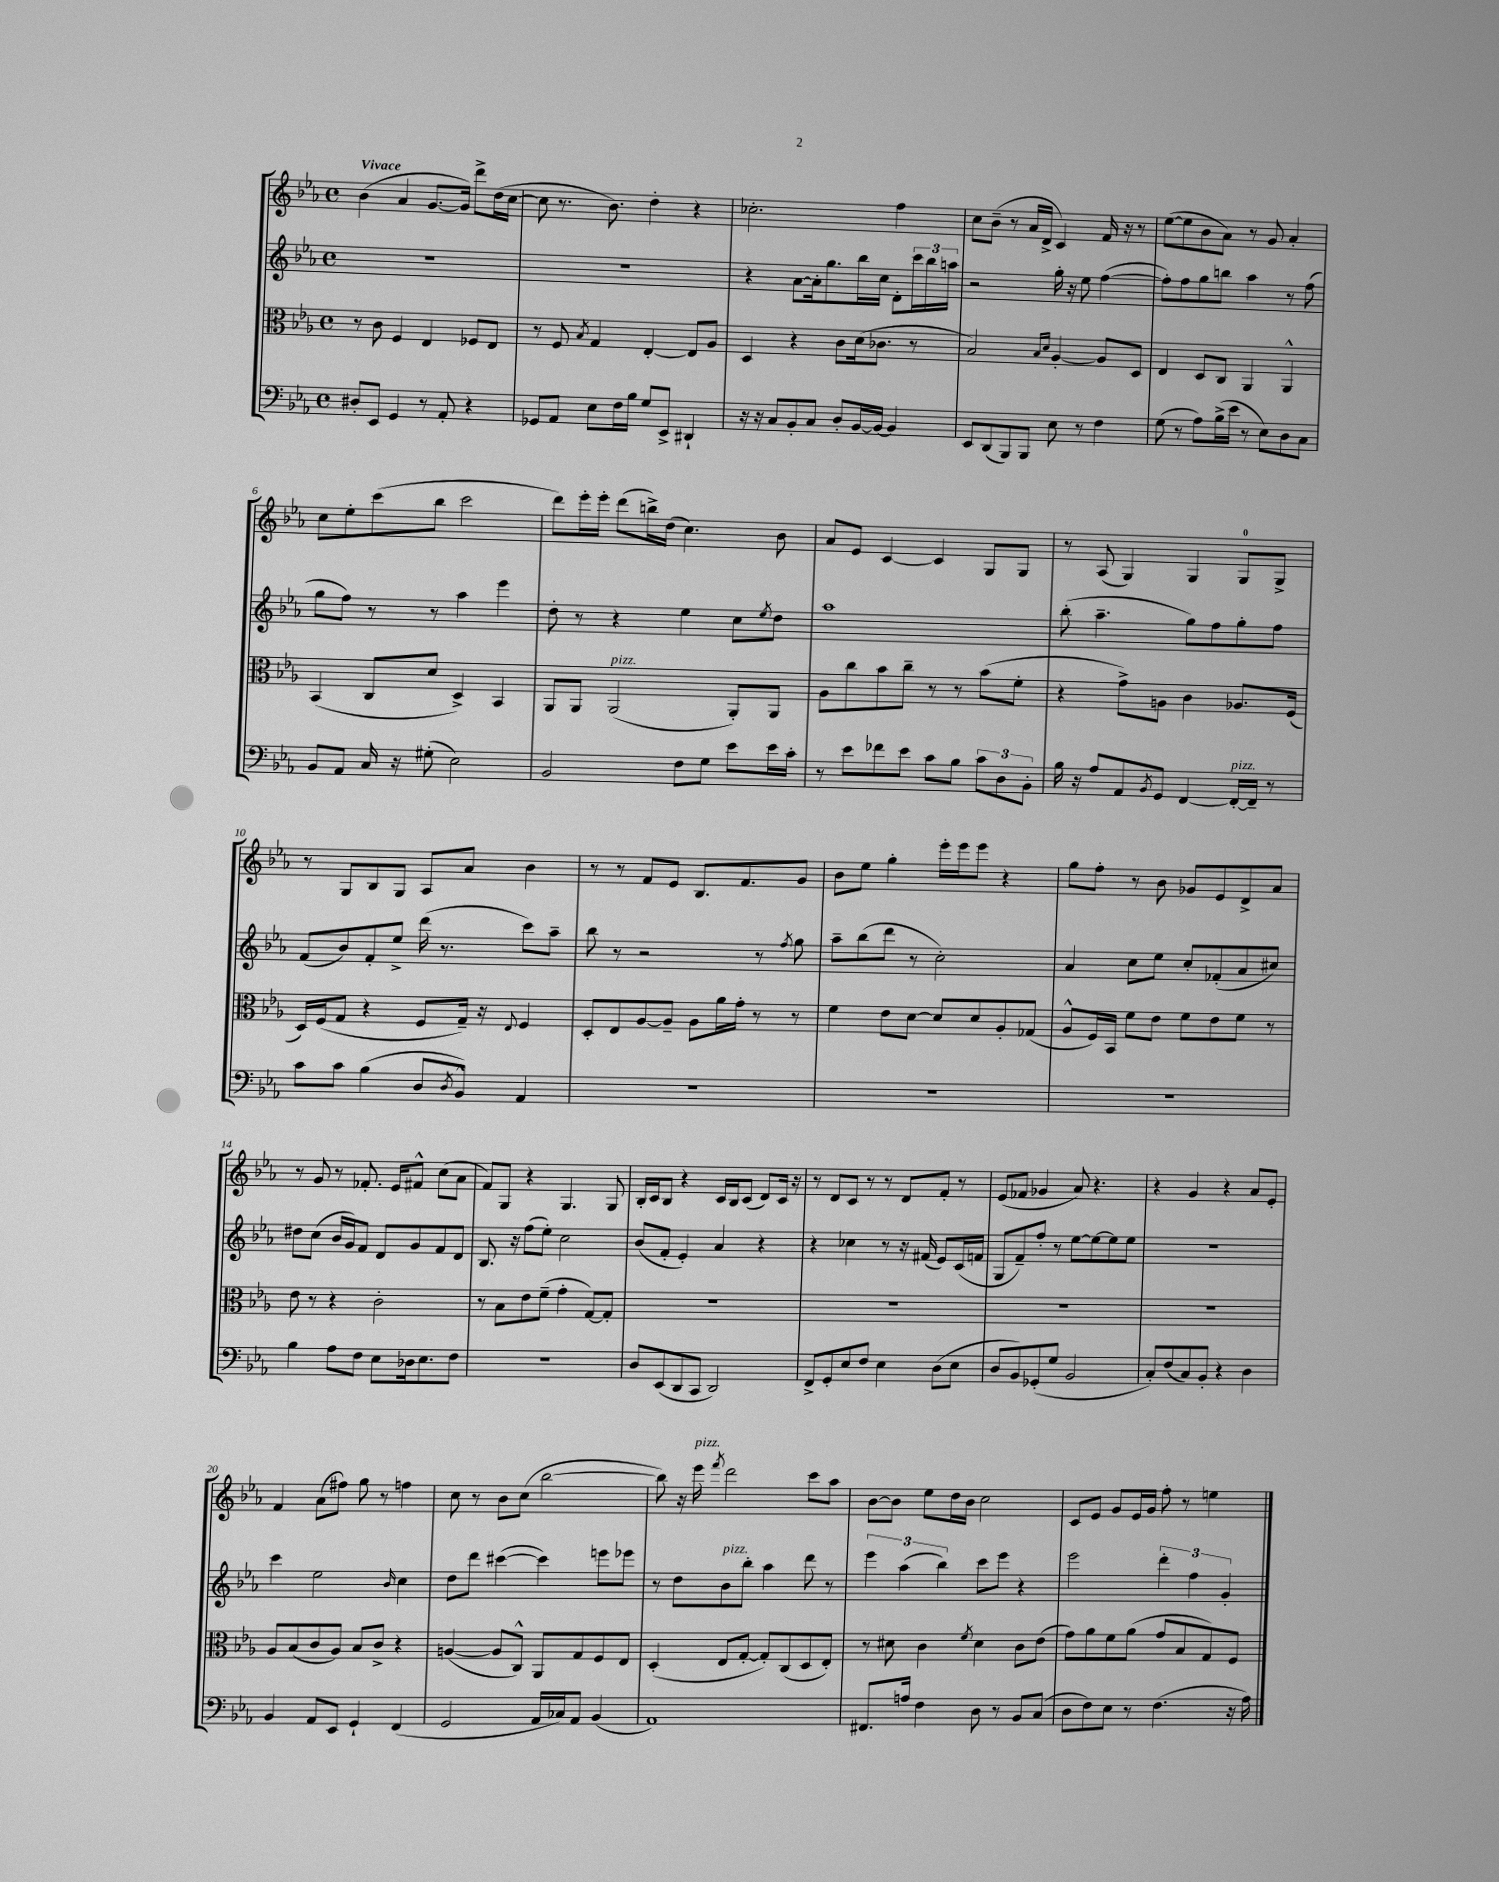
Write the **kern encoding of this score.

**kern	**kern	**kern	**kern
*staff4	*staff3	*staff2	*staff1
*clefF4	*clefC3	*clefG2	*clefG2
*k[b-e-a-]	*k[b-e-a-]	*k[b-e-a-]	*k[b-e-a-]
*M4/4	*M4/4	*M4/4	*M4/4
*met(c)	*met(c)	*met(c)	*met(c)
8D#'/L	8r	1r	(4b-\
8EE-/J	8c\	.	.
4GG/	4F/	.	4a-/
8r	4E-/	.	[8.g/L
8AA-'/	.	.	.
.	.	.	16g/]Jk)
4r	8F-/L	.	8ddd^\L
.	8E-/J	.	(16dd\L
.	.	.	[16cc\JJ
=	=	=	=
8GG-/L	8r	1r	8cc\]
8AA-/J	8F/	.	8.r
.	8qB-/	.	.
8E-\L	4G/	.	.
.	.	.	8.b-\)
16F\L	.	.	.
16B-\JJ	.	.	.
8G/L	[4E-'/	.	4dd'\
8EE-^/J	.	.	.
4DD#`/	8E-/]L	.	4r
.	8A-/J	.	.
=	=	=	=
16r	4D/	4r	2.cc-'\
16r	.	.	.
8C/L	.	.	.
8BB-'/	4r	[8a-\L	.
8C/J	.	16a-'\]k	.
.	.	8.gg\	.
8D'/L	8c\L	.	.
[16BB-/L	(16d\k	16bb-\L	.
16BB-/_JJ	8.c-\J	16cc\JJ	.
4BB-/]	.	8d'\L	4ff\
.	8r	24ccc\L	.
.	.	24bb-\	.
.	.	24aa\JJ	.
=	=	=	=
8EE-/L	2B-/)	2r	8cc\L
(8DD/	.	.	(8b-~\J
8BBB-/)	.	.	8r
8BBB-/J	.	.	16a-/LL
.	.	.	16d^/JJ
.	16qqB-/LL	.	.
.	16qqd/JJ	.	.
8E-\	[4A-'/	16gg'\	4c/)
.	.	16r	.
8r	.	8ee-\	.
4F\	8A-/]L	([4ff\	16f/
.	.	.	16r
.	8D/J	.	8r
=	=	=	=
(8G\	4E-/	8ff'\]L)	([8ee-\L
8r	.	8ff\	8ee-\]
8A-\L)	8D/L	8gg\	8b-\
(16B-^\L	8C/J	8bb\J	8a-\J)
16e-\JJ	.	.	.
8r	4AA-/	4aa-\	8r
8E-\L)	.	.	8g/
8D\	4AA-^^/	8r	4a-'/
8C\J	.	(8ff\	.
=	=	=	=
8BB-/L	(4BB-/	8gg\L	8cc\L
8AA-/J	.	8ff\J)	8ee-'\
16C/	8C/L	8r	(8ccc\
16r	.	.	.
(8G#'\	8d/J	8r	8bb-\J
2E-\)	4D^/)	4aa-\	2ccc\
.	4BB-/	4eee-\	.
=	=	=	=
2BB-/	8AA-/L	8dd'\	8ddd\L)
.	8AA-/J	8r	16eee-'\L
.	.	.	16eee-'\JJ
.	(2AA-/	4r	(8ddd\L
.	.	.	16bb^\L)
.	.	.	(16dd\JJ
8F\L	.	4ee-\	4.cc\)
8G\J	.	.	.
8e-\L	8AA-'/L)	8cc\L	.
.	.	8qee-/	.
16e-\L	8AA-/J	8dd\J	8b-\
16c'\JJ	.	.	.
=	=	=	=
8r	8A-\L	1aa-	8a-/L
8e-\L	8cc\	.	8e-/J
8f-\	8b-\	.	[4c/
8e-\J	8cc~\J	.	.
8c\L	8r	.	4c/]
8B-\J	8r	.	.
12c\L	(8b-\L	.	8G/L
12D\	.	.	.
.	8f'\J	.	8G/J
12BB-'\J	.	.	.
=	=	=	=
16B-\	4r	(8bb-'\	8r
16r	.	.	.
8A-/L	.	4.aa-~\	(8A-/
8AA-/	8g^\L)	.	4G/)
8qBB-/	.	.	.
8GG/J	8A\J	.	.
[4FF/	4c\	8gg\L)	4G/
.	.	8ff\	.
16FF'/_LL	8.A-/L	8gg'\	8G/L
16FF~/]JJ	.	.	.
8r	.	8ff\J	8G^/J
.	(16F/Jk	.	.
=	=	=	=
8c\L	16D/LL)	(8f/L	8r
.	(16F/J	.	.
8c\J	8G/J	8b-/)	8G/L
(4B-\	4r	8f'/	8B-/
.	.	8ee-^/J	8G/J
8D/L	8F/L	(16ddd\	8A-/L
.	.	8.r	.
8qD/	.	.	.
8BB-^^/J)	16G~/Jk)	.	8a-/J
.	16r	.	.
.	8qqE-/	.	.
4AA-/	4F/	8ccc\L)	4b-\
.	.	8aa-~\J	.
=	=	=	=
1r	8D'/L	8bb-\	8r
.	8E-/	8r	8r
.	[8A-/	2r	8f/L
.	8A-~/]J	.	8e-/J
.	8A-\L	.	8.B-/L
.	16a-\L	.	.
.	16g'\JJ	.	8.f/
.	8r	8r	.
.	.	8qff/	.
.	8r	8gg\	8g/J
=	=	=	=
1r	4f\	8aa-~\L	8b-\L
.	.	(8bb-\	8ee-\J
.	8e-\L	8ddd\J	4gg'\
.	[8d\J	8r	.
.	8d/]L	2cc'\)	16eee-'\LL
.	.	.	16eee-\J
.	8d/	.	8eee-\J
.	8A-'/	.	4r
.	(8G-/J	.	.
=	=	=	=
1r	8A-^^/L	4a-/	8gg\L
.	16F/L)	.	8ff'\J
.	16BB-/JJ	.	.
.	8f\L	8cc\L	8r
.	8e-\J	8ee-\J	8b-\
.	8f\L	8cc'/L	8g-/L
.	8e-\	(8f-'/	8e-/
.	8f\J	8a-/	8d^/
.	8r	8cc#/J)	8a-/J
=	=	=	=
4B-\	8e-\	8dd#\L	8r
.	8r	(8cc\J	8g/
8A-\L	4r	16b-/LL	8r
.	.	16g/J)	.
8F\J	.	8f/J	8.f-'/
8E-\L	2c'\	8d/L	.
.	.	.	16e-/LK
16D-\k	.	8g/	8f#^^/J
8.E-\	.	.	.
.	.	8f/	(8cc\L
8F\J	.	8d/J	8a-\J
=	=	=	=
1r	8r	8.B-/	8f/L)
.	8B-\L	.	8G/J
.	.	16r	.
.	8e-\	(8ff\L	4r
.	(8f~\J	8ee-'\J)	.
.	4g'\	2cc\	4.G/
.	[8G/L)	.	.
.	8G'/]J	.	8G/
=	=	=	=
8D/L	1r	(8b-/L	16B-'/LL
.	.	.	16c/J
(8EE-/	.	8f'/J	8B-/J
8DD/	.	4e-'/)	4r
8CC/J	.	.	.
2DD/)	.	4a-/	16c/LL
.	.	.	16B-/J
.	.	.	(8c/J
.	.	4r	8d/L)
.	.	.	16c/Jk
.	.	.	16r
=	=	=	=
8FF^/L	1r	4r	8r
8GG'/	.	.	8d/L
8E-/	.	4cc-\	8c/J
8F/J	.	.	8r
4E-\	.	8r	8r
.	.	16r	8d/L
.	.	(16f#/	.
(8D\L	.	8e-/L)	8f'/J
8E-\J	.	(16c/L	8r
.	.	16f/JJ	.
=	=	=	=
8D/L	1r	8G/L	(8e-/L
8BB-/)	.	8f~/)	8f-/J
(8GG-'/	.	8ff'/J	4g-/
8G/J	.	8r	.
2BB-/	.	[8ee-\L	8a-/)
.	.	8ee-\_	4.r
.	.	8ee-\]	.
.	.	8ee-\J	.
=	=	=	=
8C'/L)	1r	1r	4r
(8F/	.	.	.
8C/)	.	.	4g/
8BB-'/J	.	.	.
4r	.	.	4r
4D\	.	.	8a-/L
.	.	.	8e-'/J
=	=	=	=
4BB-/	8A-/L	4ccc\	4f/
.	(8B-/	.	.
8AA-/L	8c/	2ee-\	(8a-\L
8EE-/J	8A-/J)	.	8ff#\J)
4GG`/	8B-/L	.	8gg\
.	8c^/J	.	8r
.	.	16qqb-/	.
(4FF/	4r	4cc\	4ff\
=	=	=	=
2GG/	([4A/	8dd\L	8cc\
.	.	8ddd\J	8r
.	8A/]L	([4ccc#\	8b-\L
.	8C^^/J)	.	(8cc\J
16AA-/LL	8AA-/L	4ccc#\])	[2bb-\
16C-/J)	.	.	.
8AA-/J	8G/	.	.
(4BB-/	8F/	8eee\L	.
.	8E-/J	8eee-\J	.
=	=	=	=
1AA-)	(4D'/	8r	8bb-\])
.	.	8dd\L	16r
.	.	.	16eee-\
.	.	.	8qfff/
.	8E-/L	8b-\	2ddd\
.	[8G'/J	8bb-'\J	.
.	8G'/]L)	4aa-\	.
.	(8C/	.	.
.	8D/	8ddd\	8ccc\L
.	8E-'/J)	8r	8aa-\J
=	=	=	=
8.FF#/L	8r	6eee-\	[8b-\L
.	8d#\	.	8b-\]J
.	.	(6aa-\	.
16A/Jk	.	.	.
4F\	4c\	.	8ee-\L
.	.	6bb-\)	.
.	.	.	16dd\L
.	.	.	16b-\JJ
.	8qf/	.	.
8D\	4d#\	8ccc\L	2cc\
8r	.	8eee-\J	.
8BB-/L	8c\L	4r	.
(8C/J	(8e-\J	.	.
=	=	=	=
8D\L	8g\L)	2eee-\	8c/L
8F\)	8a-\	.	8e-/J
8E-\J	8f\	.	8g/L
8r	(8a-\J	.	16e-/L
.	.	.	16g/JJ
(4.F\	8g/L	6ddd'\	8ff'\
.	8B-/	.	8r
.	.	6ff\	.
.	8G/)	.	4ee\
.	.	6g'/	.
16r	8F/J	.	.
16A-\)	.	.	.
==	==	==	==
*-	*-	*-	*-
